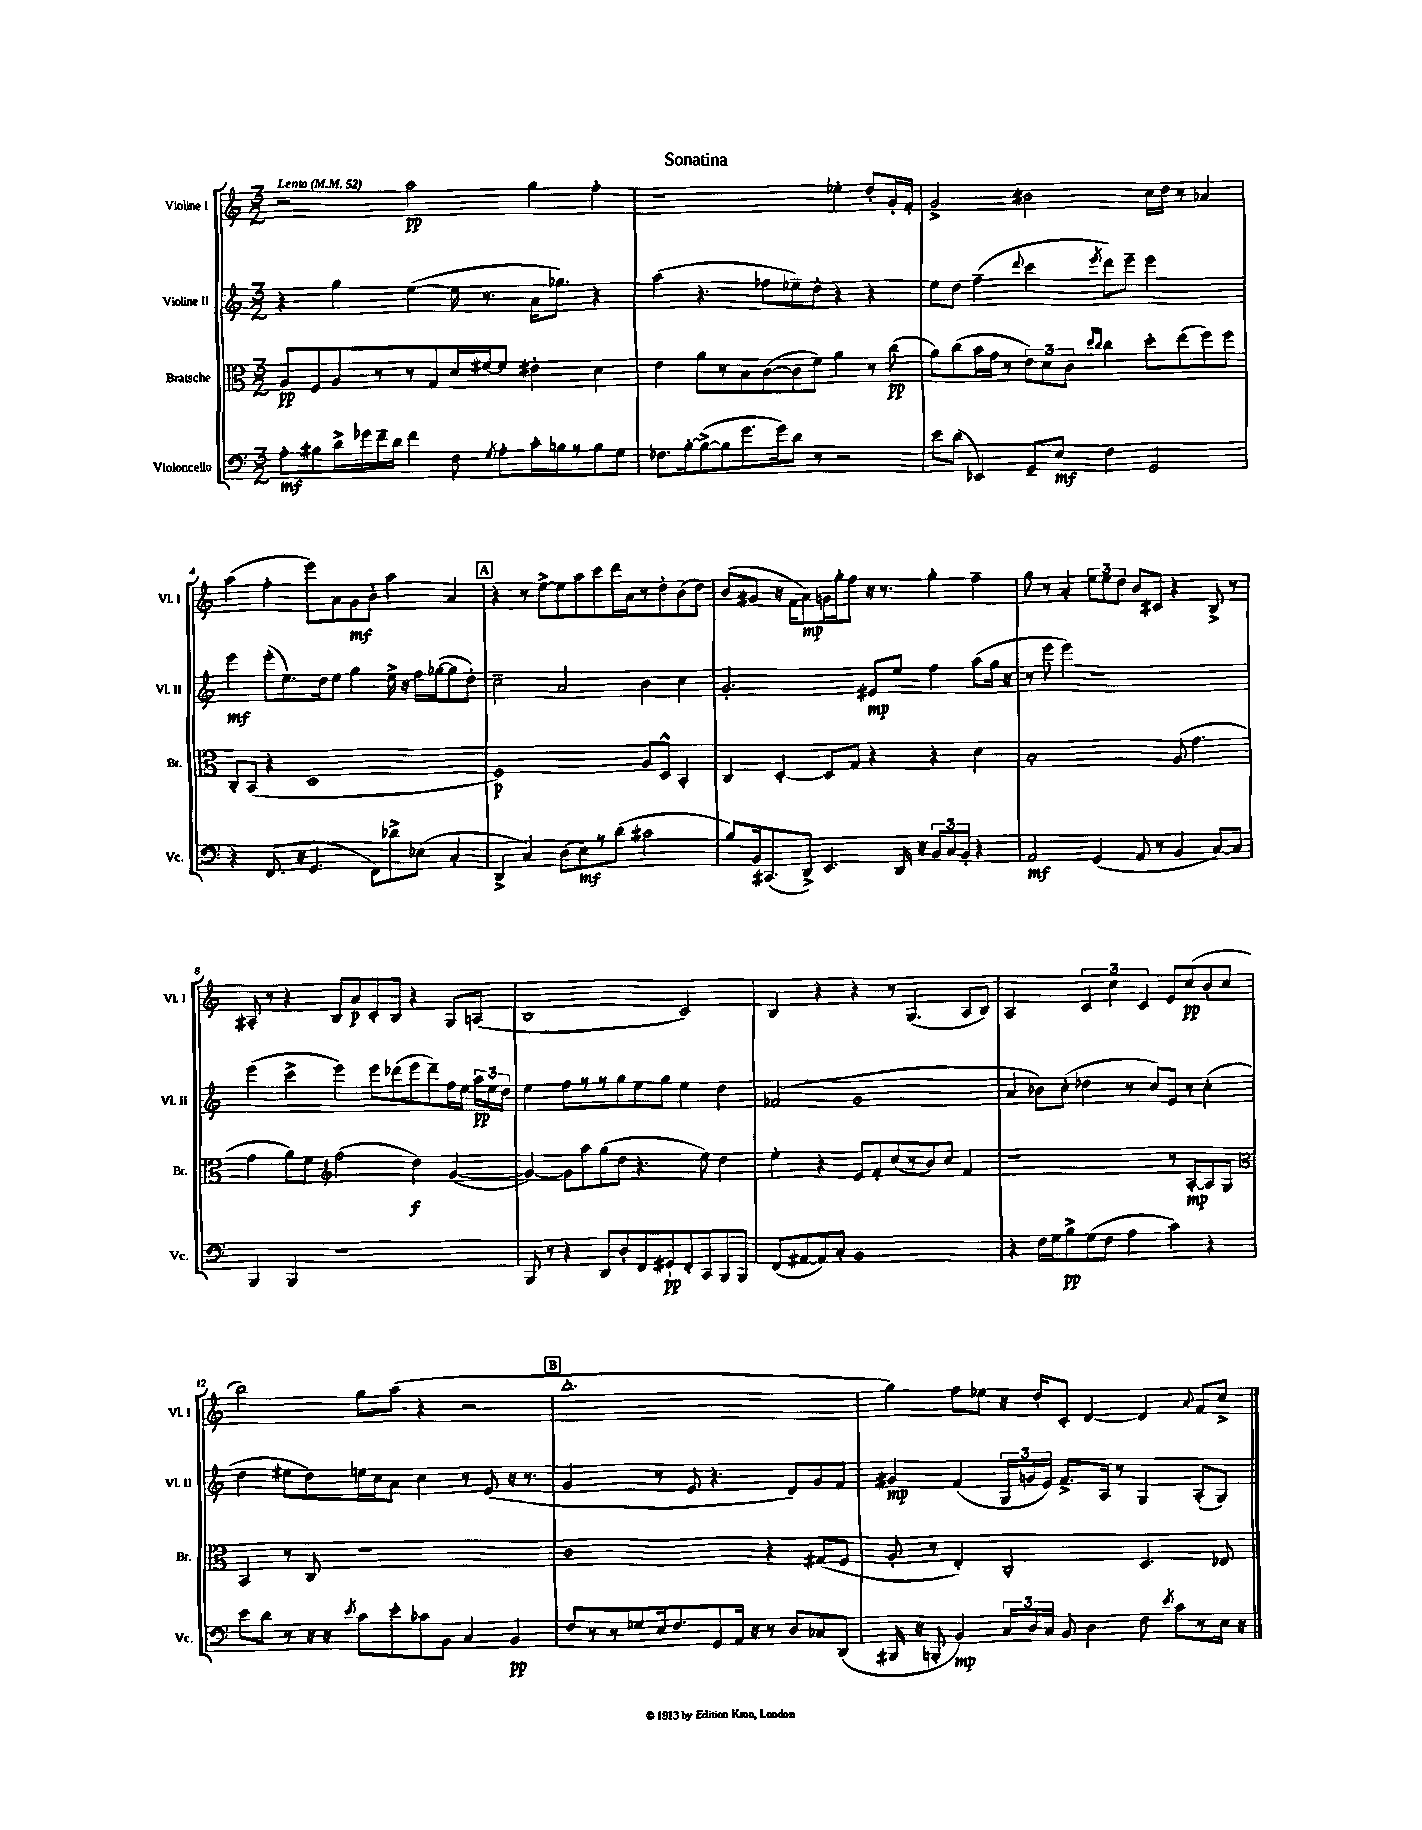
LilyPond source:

\header { title = "Sonatina" }
<<
\new StaffGroup <<
\new Staff = "s0" \with { instrumentName = "Violine I" shortInstrumentName = "Vl. I" } {
    \clef treble \key c \major \numericTimeSignature \time 3/2 \tempo "Lento" 4 = 52
    \autoBeamOff r2 a''2\pp g''4 f''4-. |
    r1 ees''4-. d''8[-. g'16-. f'16]-. |
    g'2-> bis'2 c''16[ d''16] r8 aes'4 |
    a''4( f''4-. e'''8[) a'8 g'8\mf b'8]-. a''4 a'4 |
    \mark \markup { \box "A" } r4 r8 e''8[~-> e''8 a''8 c'''8 d'''16 a'16 r8 d''8-. b'8( d''8]) |
    b'8[( gis'8] r16 f'16[ a'8\mp) g'16 g''16-. f''8] r16 r8. g''4-. f''4-- |
    g''8 r8 a'4-. \tuplet 3/2 { e''8[ e''8 d''8] } b'8[ cis'8] r4 b8-> r8 |
    ais8-. r8 r4 b8[ a'8\p c'8-. b8] r4 g8[ a8]( |
    b1 c'2) |
    b4 r4 r4 r8 g4.( a8[ b8]) |
    a2 \tuplet 3/2 { c'4 c''4 c'4 } e'8[ c''8\pp( b'8-. c''8] |
    b''2) g''8[ a''8]( r4 r2 |
    \mark \markup { \box "B" } b''1.-. |
    g''4) f''8[ ees''8] r16 d''16[-. c'8]-. d'4~ d'4 \appoggiatura { a'8 } f'8[ c''8]-> \bar "|." |
}
\new Staff = "s1" \with { instrumentName = "Violine II" shortInstrumentName = "Vl. II" } {
    \clef treble \key c \major \numericTimeSignature \time 3/2
    \autoBeamOff r4 g''4 e''4~( e''16 r8. a'16[ ges''8.]) r4 |
    a''4( r4. fes''8[ ees''8--) d''8]-. r4 r4 |
    e''8[ d''8] f''4--( \appoggiatura { d'''8 } c'''4 \acciaccatura { e'''8 } d'''8[) e'''8]-- e'''2 |
    e'''4\mf e'''8[-.( e''8.) d''16 e''8] g''4 e''16-> r16 f''16[ ges''16~( ges''8 d''8]-.) |
    \mark \markup { \box "A" } c''2-- a'2 b'4 c''4 |
    g'2.-. eis'8[\mp e''8] f''4 a''8[( g''16] r16 |
    r8 e'''8 e'''4) r1 |
    e'''4( c'''4-> e'''4) e'''8[ des'''8( e'''8 des'''8--) f''16 e''16] \tuplet 3/2 { a''16[\pp e''16 d''16] } |
    e''4 f''8[ r8 r8 g''8 e''8 g''8] e''4 d''4 |
    fes'2( g'1 |
    a'4 bes'8[) c''8]-.( des''4 r8 c''8[) e'8] r8 c''4-.( |
    d''4 eis''8[ d''8) e''16 c''16 a'8] c''4 r8 e'8( r16 r8. |
    \mark \markup { \box "B" } g'2 r8 e'8 r4. d'8[) g'8 f'8] |
    gis'4\mp f'4( \tuplet 3/2 { g16[ g'16 e'16]) } f'8.[-> a16] r8 g4 a8[-.( g8]) \bar "|." |
}
\new Staff = "s2" \with { instrumentName = "Bratsche" shortInstrumentName = "Br." } {
    \clef alto \key c \major \numericTimeSignature \time 3/2
    \autoBeamOff a8[\pp f8 a8 r8 r8 g8 d'16 fis'16~ fis'8] eis'4-. d'4 |
    e'4 a'8[ r8 b8 c'8~( c'8 f'8]) a'4 r8 c''8\pp( |
    a'8[) c''8( b'16 g'16] r8 \tuplet 3/2 { e'8[) d'8 c'8] } \grace { d''16[ c''16] } c''4 d''8[-. e''8( f''8) f''8] |
    c8[-. b,8]( r4 d1 |
    \mark \markup { \box "A" } f1\p) a8[ d8]-^ b,4-. |
    c4 d4~-. d8[ g8] r4 r4 d'4 |
    b1-. a8( g'4. |
    g'4 a'8[) f'8] \clef treble f''2( d''4\f) g'4~( |
    g'4~) g'8[ a''8 g''8( d''8] r4. e''8) d''4 |
    e''4-. r4 e'8[ f'8-. c''8( r8 b'8) c''8] f'4 |
    r1 r8 a8[~-.\mp a8 g8] |
    \clef alto b,4 r8 c8 r1 |
    \mark \markup { \box "B" } c'1 r4 gis8[( f8] |
    a8-. r8 e4-.) c2-. d4. ees8 \bar "|." |
}
\new Staff = "s3" \with { instrumentName = "Violoncello" shortInstrumentName = "Vc." } {
    \clef bass \key c \major \numericTimeSignature \time 3/2
    \autoBeamOff a8[-.\mf bis8 d'16-> ges'16 f'16-- d'16] f'4 f8 \acciaccatura { g8 } a8[-. c'16-. b16 r8 b8 g8] |
    fes8.[ b16~-. b8~->( b8 g'8. g'16) d'8] r8 r2 |
    e'8[ d'8]( ees,4) g,8[-- e8]\mf f4 g,2 |
    r4 f,8.( r16 g,4. f,8[) des'8-> ees8]( c4-. |
    \mark \markup { \box "A" } d,4-> c4) d8[( e8\mf) r8 d'8]( cis'2 |
    b8[) b,16 cis,8.( d,8]->) e,4. d,16 r16 \tuplet 3/2 { b,8[ c8 b,8]-. } r4 |
    a,2\mf g,4( a,8 r8 b,4 c8[~) c8] |
    b,,4 b,,4 r1 |
    b,,8 r8 r4 d,8[ d8-. f,8 gis,8-!\pp f,8-. c,8 b,,8 b,,8] |
    f,8[( ais,8~ ais,8) c8]-. b,1 |
    r4 f16[ g16 b8->\pp g8( f8] a4 c'4) r4 |
    e'8[ d'8] r8 r16 r16 \acciaccatura { e'8 } c'8[ e'8-. ces'8 b,8] c4 b,4\pp |
    \mark \markup { \box "B" } f8[ r8 r8 ges8 e16 f8. g,8 a,16] r16 r8 d8[ ces8 d,8]( |
    bis,,16 r16 b,,8-. b,4\mp) \tuplet 3/2 { c16[ d16 c16] } b,8 d4 f8 \acciaccatura { e'8 } c'8[ r8 e16] r16 \bar "|." |
}
>>
>>
